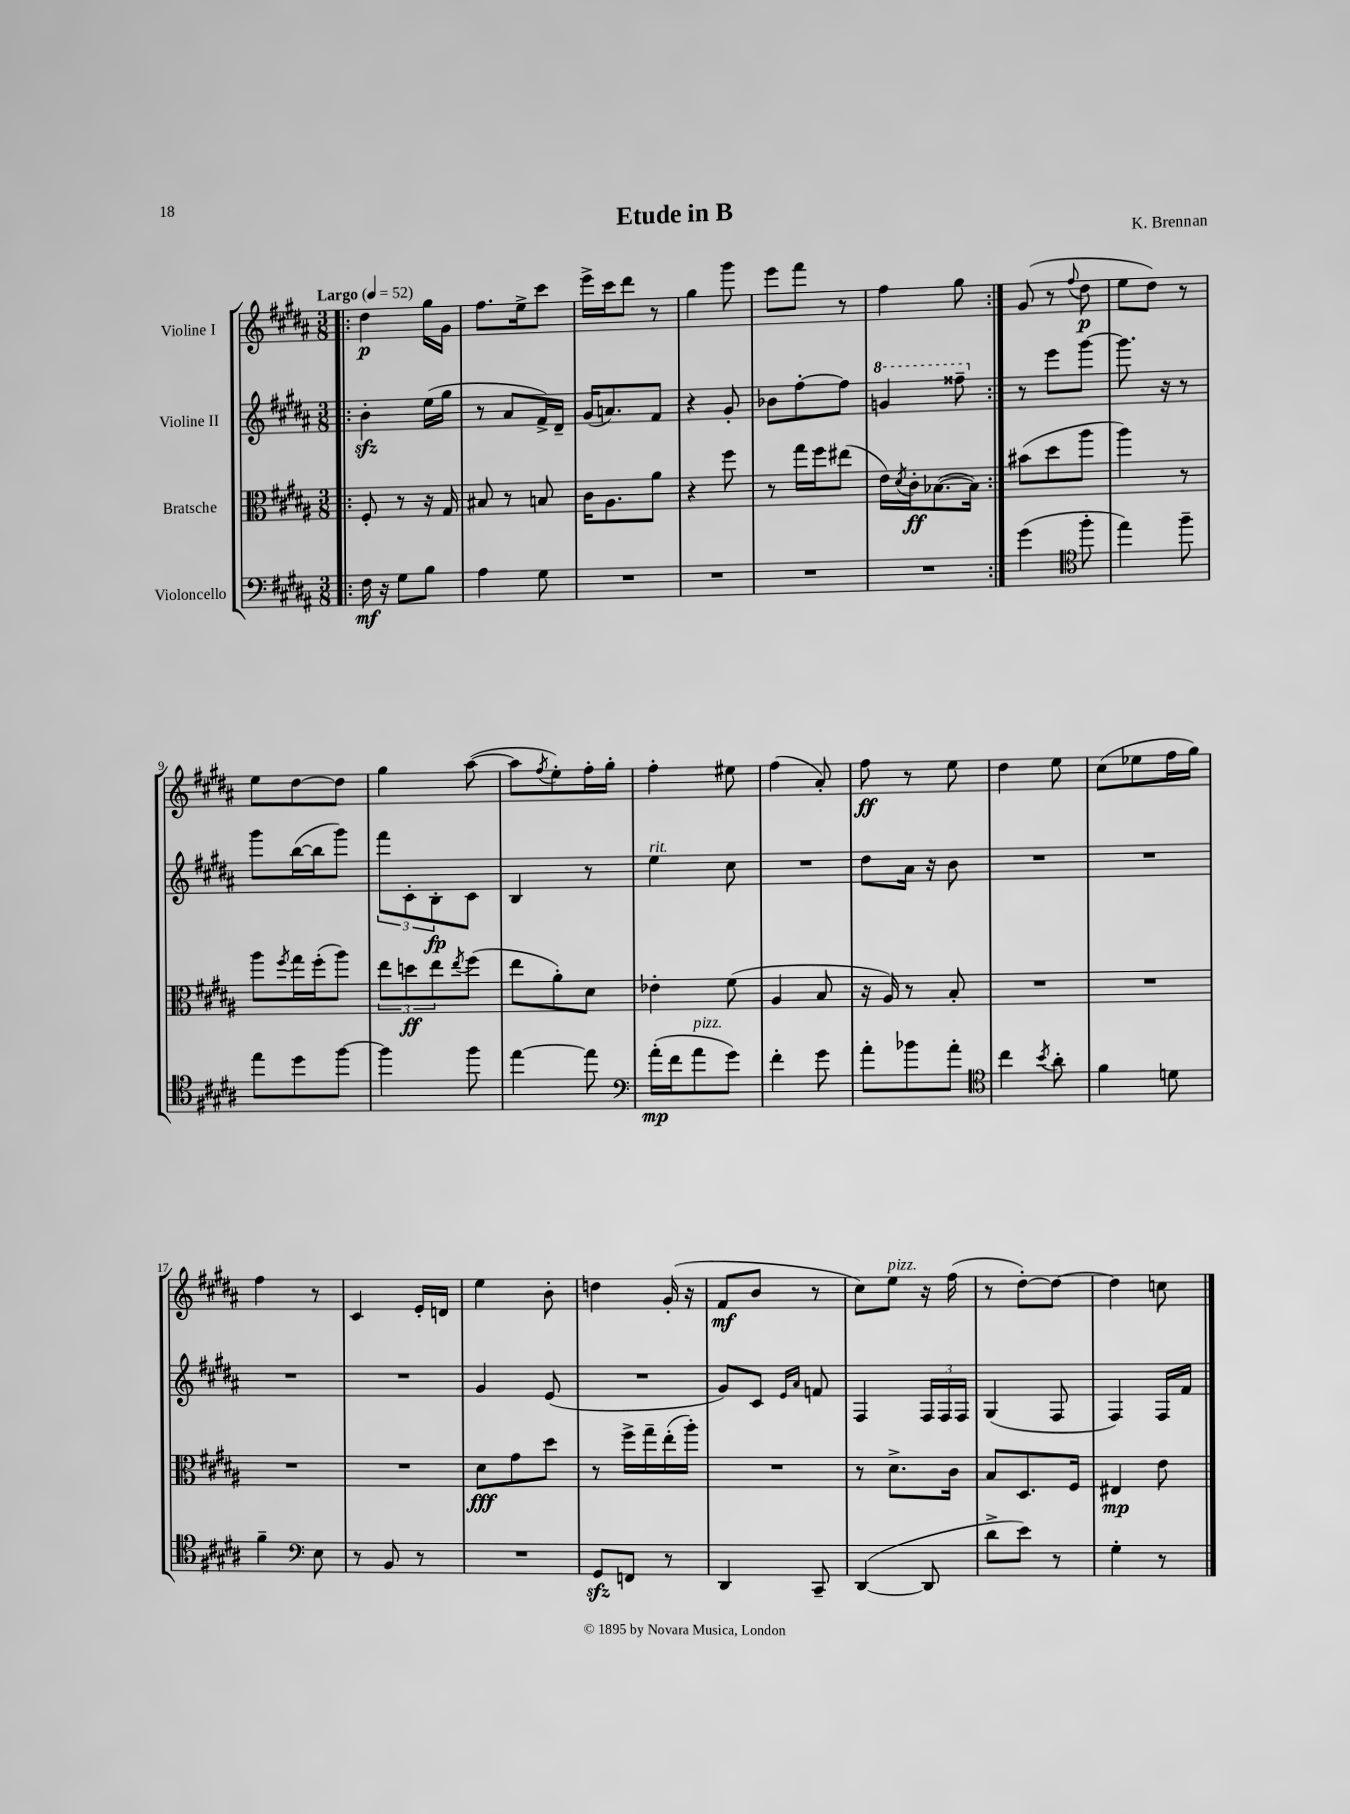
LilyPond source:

\header { title = "Etude in B" composer = "K. Brennan" }
<<
\new StaffGroup <<
\new Staff = "s0" \with { instrumentName = "Violine I" } {
    \clef treble \key b \major \numericTimeSignature \time 3/8 \tempo "Largo" 4 = 52
    \repeat volta 2 { \bar ".|:" dis''4\p gis''16 gis'16 |
    fis''8. e''16-> cis'''8 |
    e'''16-> cis'''16 dis'''8 r8 |
    gis''4 gis'''8 |
    e'''8 fis'''8 r8 |
    fis''4 gis''8 | }
    gis'8( r8 \appoggiatura { fis''8 } dis''8\p |
    e''8 dis''8) r8 |
    e''8 dis''8~ dis''8 |
    gis''4 ais''8~( |
    ais''8 \acciaccatura { fis''8 } e''8-.) fis''16-. gis''16-. |
    fis''4-. eis''8 |
    fis''4( ais'8-.) |
    fis''8\ff r8 e''8 |
    dis''4 e''8 |
    cis''8( ees''8 fis''16 gis''16) |
    fis''4 r8 |
    cis'4 e'16-. d'16 |
    e''4 b'8-. |
    d''4 gis'16-.( r16 |
    fis'8\mf b'8 r8 |
    cis''8) e''8^\markup { \italic "pizz." } r16 fis''16( |
    r8 dis''8~-.) dis''8~ |
    dis''4 c''8 \bar "|." |
}
\new Staff = "s1" \with { instrumentName = "Violine II" } {
    \clef treble \key b \major \numericTimeSignature \time 3/8
    \repeat volta 2 { \bar ".|:" b'4-.\sfz e''16( gis''16 |
    r8 ais'8 fis'16->) dis'16-- |
    gis'16( a'8.) fis'8 |
    r4 gis'8-. |
    bes'8 fis''8~-. fis''8 |
    \ottava #1 g''4 fisis'''8-- \ottava #0 | }
    r8 e'''8 gis'''8~ |
    gis'''8. r16 r8 |
    gis'''8 b''16~( b''16 gis'''8) |
    \tuplet 3/2 { fis'''8 cis'8-. b8-.\fp } cis'8 |
    b4 r8 |
    e''4^\markup { \italic "rit." } cis''8 |
    R4. |
    dis''8 ais'16 r16 b'8 |
    R4. |
    R4. |
    R4. |
    R4. |
    gis'4 e'8( |
    R4. |
    gis'8) cis'8 \grace { e'16 ais'16 } f'8 |
    fis4 \tuplet 3/2 { fis16 fis16 fis16 } |
    gis4( fis8 |
    fis4) fis16 fis'16 \bar "|." |
}
\new Staff = "s2" \with { instrumentName = "Bratsche" } {
    \clef alto \key b \major \numericTimeSignature \time 3/8
    \repeat volta 2 { \bar ".|:" fis8-. r8 r16 gis16 |
    bis8 r8 b8 |
    cis'16 ais8. ais'8 |
    r4 fis''8 |
    r8 gis''16 fis''16 eis''8( |
    e'16) \acciaccatura { dis'8 } cis'16-.\ff bes8.~( bes16) | }
    bis'8( dis''8 ais''8 |
    ais''4) r8 |
    ais''8 \acciaccatura { fis''8 } gis''16 fis''16-.( ais''8) |
    \tuplet 3/2 { e''8 d''8\ff e''8 } \acciaccatura { e''8 } fis''8( |
    e''8 ais'8-.) dis'8 |
    ees'4-. fis'8( |
    ais4 b8 |
    r16 ais16) r8 b8-. |
    R4. |
    R4. |
    R4. |
    R4. |
    dis'8\fff gis'8 dis''8 |
    r8 fis''16-> gis''16-- e''16-.( ais''16-.) |
    R4. |
    r8 dis'8.-> cis'16 |
    b8 dis8. fis16 |
    eis4\mp e'8 \bar "|." |
}
\new Staff = "s3" \with { instrumentName = "Violoncello" } {
    \clef bass \key b \major \numericTimeSignature \time 3/8
    \repeat volta 2 { \bar ".|:" fis16\mf r16 gis8 b8 |
    ais4 gis8 |
    R4. |
    R4. |
    R4. |
    R4. | }
    gis'4( \clef tenor fis''8-. |
    e''4) fis''8-- |
    e''8 dis''8 fis''8~ |
    fis''4 fis''8 |
    e''4~ e''8 |
    \clef bass ais'16-.\mp( fis'16 ais'8^\markup { \italic "pizz." } gis'8) |
    fis'4-. gis'8 |
    ais'8-. bes'8 ais'8-. |
    \clef tenor cis''4 \acciaccatura { b'8 } ais'8-. |
    fis'4 d'8 |
    fis'4-- \clef bass e8 |
    r8 b,8 r8 |
    R4. |
    gis,8\sfz f,8 r8 |
    dis,4 cis,8-- |
    dis,4~( dis,8 |
    dis'8-> e'8) r8 |
    gis4-. r8 \bar "|." |
}
>>
>>
